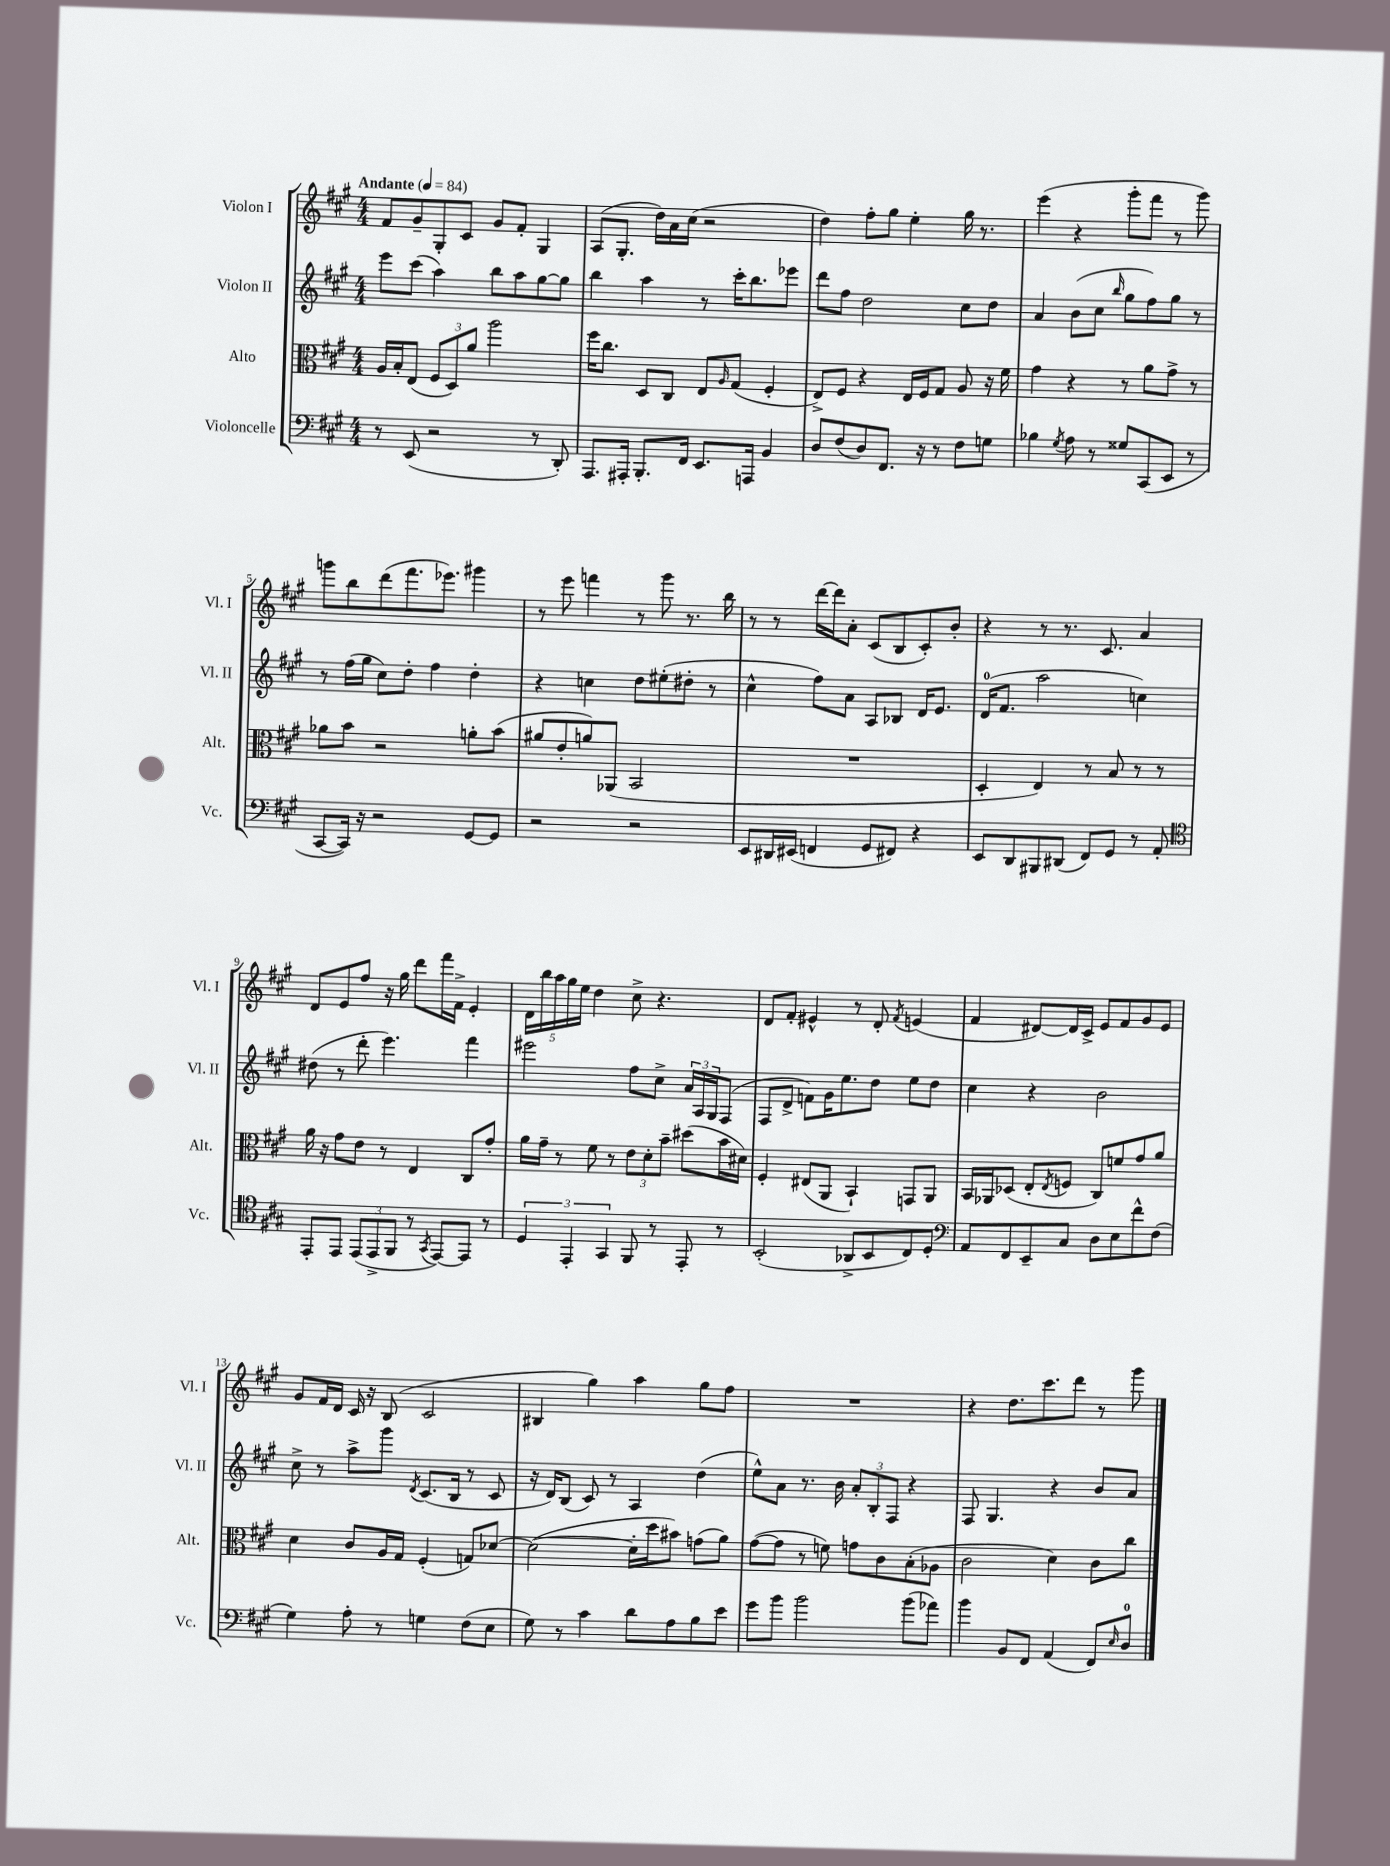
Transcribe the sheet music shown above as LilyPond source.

<<
\new StaffGroup <<
\new Staff = "s0" \with { instrumentName = "Violon I" shortInstrumentName = "Vl. I" } {
    \clef treble \key a \major \numericTimeSignature \time 4/4 \tempo "Andante" 4 = 84
    fis'8 gis'8-- gis8-. cis'8 gis'8 fis'8-. gis4 |
    a8( gis8.-. d''16) a'16 cis''16( r2 |
    d''4) fis''8-. gis''8 e''4-. gis''16 r8. |
    e'''4( r4 gis'''8-. fis'''8 r8 gis'''8) |
    g'''8 b''8 d'''8( fis'''8. ees'''8.) gis'''4 |
    r8 e'''8 f'''4 r8 gis'''8 r8. b''16 |
    r8 r8 d'''16~ d'''16 a'8-. cis'8( b8 cis'8-.) b'8-. |
    r4 r8 r8. cis'8. a'4 |
    d'8 e'8 fis''8 r16 gis''16 d'''8 fis'''16 fis'16-> e'4-. |
    \tuplet 5/4 { d'16 b''16 a''16 gis''16 e''16 } d''4 cis''8-> r4. |
    d'8 fis'8-. eis'4-^ r8 d'8-. \acciaccatura { fis'8 } e'4( |
    fis'4 dis'8~) dis'16 cis'16-> e'8 fis'8 gis'8 e'8 |
    gis'8 fis'16 d'16 cis'16 r16 b8( cis'2 |
    bis4 gis''4) a''4 gis''8 fis''8 |
    R1 |
    r4 d''8. cis'''8. d'''8 r8 gis'''8 \bar "|." |
}
\new Staff = "s1" \with { instrumentName = "Violon II" shortInstrumentName = "Vl. II" } {
    \clef treble \key a \major \numericTimeSignature \time 4/4
    e'''8 cis'''8( a''4) b''8 a''8 gis''8~ gis''8 |
    b''4 a''4 r8 cis'''16-. b''8. ees'''8 |
    d'''8 fis''8 d''2 cis''8 d''8 |
    a'4 b'8( cis''8 \grace { b''16 } gis''8 fis''8) gis''8 r8 |
    r8 fis''16( gis''16 cis''8) d''8-. fis''4 d''4-. |
    r4 c''4 d''8 eis''8-.( dis''8-. r8 |
    cis''4-^ fis''8) a'8 a8 bes8 d'16 e'8. |
    d'16-0( fis'8. a''2 c''4) |
    dis''8( r8 d'''8-. e'''4.) fis'''4 |
    eis'''2 fis''8 cis''8-> \tuplet 3/2 { a'16 a16 gis16 } fis8( |
    fis8 d'8-> f'8) gis'16 e''8. d''8 e''8 d''8 |
    cis''4 r4 b'2 |
    cis''8-> r8 a''8-> gis'''8 \acciaccatura { d'8 } cis'8.( b16 r8 cis'8 |
    r16 d'16) b8( cis'8) r8 a4 d''4( |
    e''8-^) a'8 r8. b'16 \tuplet 3/2 { a'8-. b8-. fis8 } r4 |
    fis8 gis4. r4 b'8 a'8 \bar "|." |
}
\new Staff = "s2" \with { instrumentName = "Alto" shortInstrumentName = "Alt." } {
    \clef alto \key a \major \numericTimeSignature \time 4/4
    a16 b16-. e8( \tuplet 3/2 { fis8 d8) a'8 } a''2 |
    fis''16 cis''8. d8 cis8 e8 \grace { a16 } gis8( fis4-. |
    e8->) fis8 r4 e16 fis16 gis8 a8 r16 fis'16 |
    gis'4 r4 r8 a'8 gis'8-> r8 |
    aes'8 b'8 r2 a'8-. b'8( |
    ais'8 e'8-. a'8) aes,8( b,2 |
    R1 |
    d4-. e4) r8 b8 r8 r8 |
    a'16 r16 gis'8 e'8 r8 e4 cis8 gis'8-. |
    a'16 gis'16-- r8 fis'8 r8 \tuplet 3/2 { e'8 d'8-. b'8-- } dis''8( b'16 dis'16) |
    fis4-. eis8( a,8 b,4-!) g,8 a,8 |
    b,16 aes,16 des8( e8-. \acciaccatura { e8 } f8 cis8) f'8 gis'8 a'8 |
    d'4 cis'8 a16 gis16 fis4-.( g8) des'8~ |
    des'2~( des'16-. d''16 bis'8) g'8( a'8) |
    gis'8~( gis'8 r8 f'8) g'8 cis'8 b8-.( aes8 |
    cis'2 d'4) cis'8 cis''8 \bar "|." |
}
\new Staff = "s3" \with { instrumentName = "Violoncelle" shortInstrumentName = "Vc." } {
    \clef bass \key a \major \numericTimeSignature \time 4/4
    r8 e,8( r2 r8 d,8-.) |
    a,,8. ais,,16-. b,,8.-. fis,16 e,8. a,,16 b,4 |
    d8 fis8( d8) fis,8. r16 r8 fis8 g8 |
    bes4 \acciaccatura { gis8 } a8 r8 gisis8 cis,8( e,8 r8 |
    cis,8~ cis,16) r16 r2 gis,8~ gis,8 |
    r2 r2 |
    e,8 dis,16 eis,16( f,4 gis,8 fis,8) r4 |
    e,8 d,8 bis,,8 dis,8( fis,8) gis,8 r8 a,8-. |
    \clef tenor e,8-. e,8 \tuplet 3/2 { e,8( e,8-> fis,8 } r8 \acciaccatura { gis,8 } e,8~) e,8 r8 |
    \tuplet 3/2 { d4 e,4-. gis,4 } fis,8 r8 e,8-. r8 |
    b,2-.( aes,8-> b,8 cis8) d8-. |
    \clef bass a,8 fis,8 e,8-- cis8 d8 e8 fis'8-^ fis8( |
    gis4) a8-. r8 g4 fis8( e8 |
    gis8) r8 cis'4 d'8 a8 b8 e'8 |
    gis'8 b'8 b'2 b'8( aes'8) |
    b'4 b,8 fis,8 a,4( fis,8) \grace { e16 } d8-0 \bar "|." |
}
>>
>>
